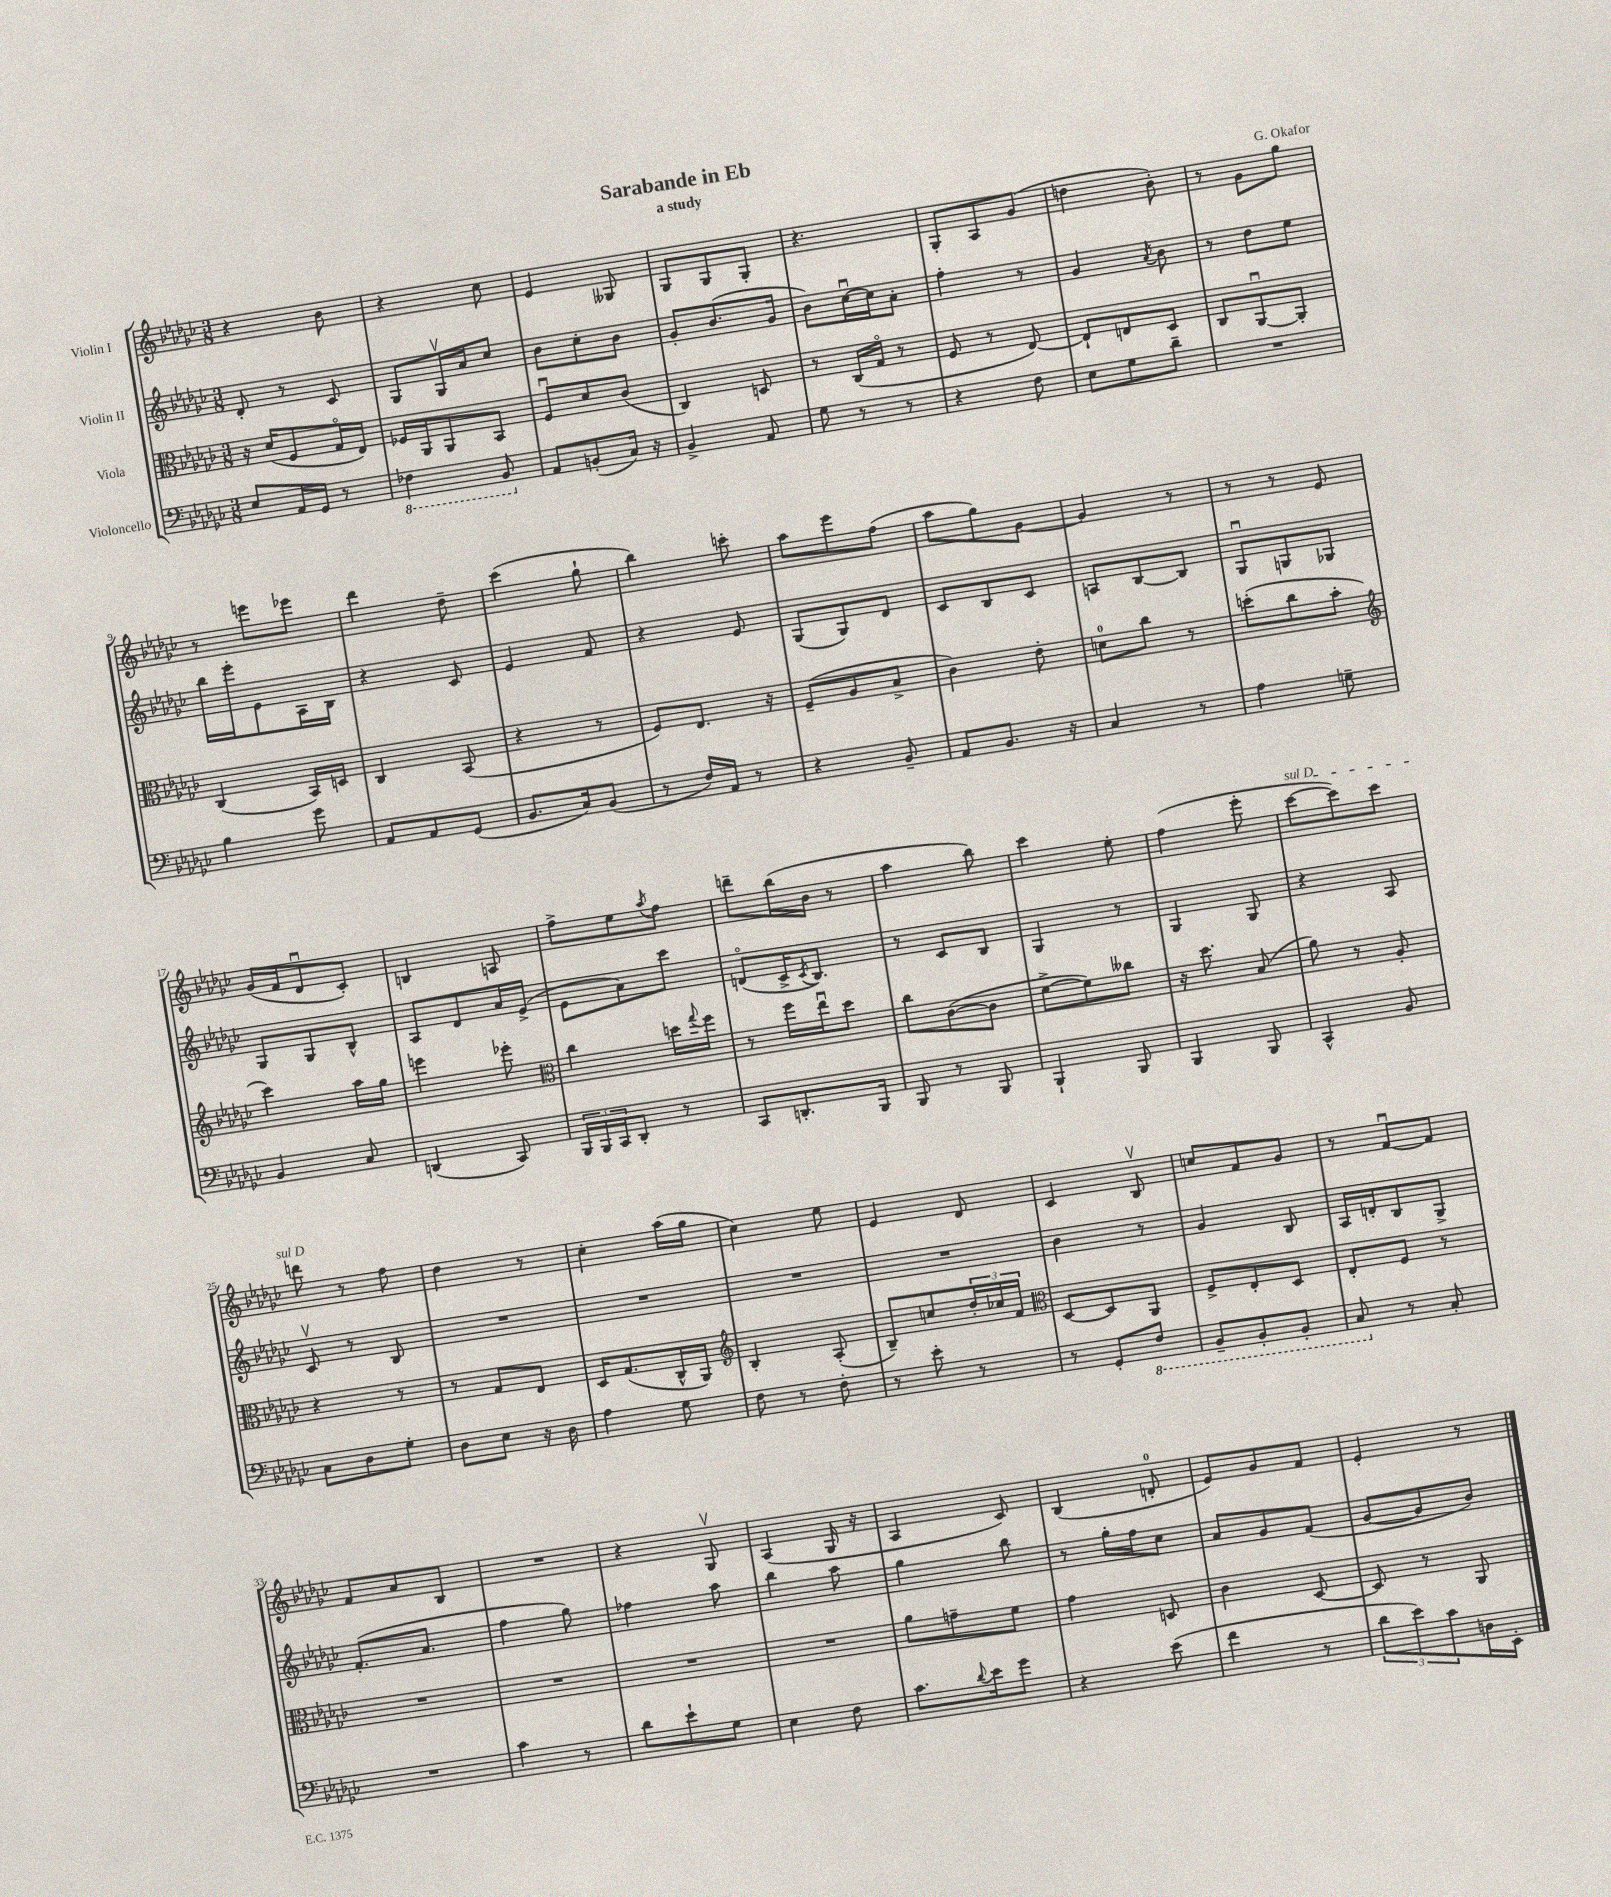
\header { title = "Sarabande in Eb" composer = "G. Okafor" subtitle = "a study" }
<<
\new StaffGroup <<
\new Staff = "s0" \with { instrumentName = "Violin I" } {
    \clef treble \key ges \major \numericTimeSignature \time 3/8
    r4 bes'8 |
    r4 ces''8 |
    ees'4 geses8 |
    ges8 ges8 ges8-. |
    r4. |
    ges8-. aes8 ges'8( |
    d''4 bes'8-.) |
    r8 ges'8 ges''8 |
    r8 e'''8 ees'''8 |
    des'''4 des''8-- |
    ces'''4( ges''8-! |
    bes''4) c'''8-. |
    aes''8 ees'''8 f''8( |
    aes''8 ges''8) ges'8~ |
    ges'4 r8 |
    r8 r8 ees'8 |
    ges'16( f'16 des'8\downbow ces'8-.) |
    b4 a8 |
    f''8-> ees''8 \acciaccatura { aes''8 } f''8 |
    d'''8-- bes''16( bes'16 r8 |
    aes''4 bes''8) |
    ces'''4 ees''8-. |
    f''4( ees'''8-. |
    \once \override TextSpanner.bound-details.left.text = \markup { \italic "sul D" } ces'''8~\startTextSpan ces'''8) ces'''8 |
    d'''8\stopTextSpan r8 f''8 |
    des''4 r8 |
    ces''4-. aes''16( ges''16 |
    ces''4) ees''8 |
    ees'4 des'8 |
    ces'4 bes8\upbow |
    c''8 f'8 ges'8 |
    r8 f'8~\downbow f'8 |
    f'8 aes'8 bes8 |
    R4. |
    r4 ges8\upbow |
    aes4( ges16 r16 |
    aes4 ces'8) |
    bes4( d'8-0-. |
    ees'8) ges'8 f'8 |
    ees'4-. r8 \bar "|." |
}
\new Staff = "s1" \with { instrumentName = "Violin II" } {
    \clef treble \key ges \major \numericTimeSignature \time 3/8
    des'8-. r8 ces'8 |
    ges8 ges16\upbow aes'16 ces''8 |
    bes'8 ces''8-. bes'8 |
    ges'8-. bes'8.( ges'16 |
    bes'8) ces''16~\downbow ces''16 aes'8-. |
    f''4-. r8 |
    ges'4 \acciaccatura { aes'8 } bes'8 |
    r8 des''8 ees''8 |
    bes''16 ees'''16-. ees'8 aes16 bes16 |
    r4 ces'8 |
    ees'4 f'8 |
    r4 ees'8 |
    ges8( ges8) des'8 |
    ces'8 bes8 ces'8 |
    a8 bes8~ bes8 |
    ges8\downbow g8 ges8 |
    ges8 ges8 bes8-^ |
    aes8 des'8 aes'16 ees'16->( |
    ees'8 aes'8) ces'''8 |
    d'8\flageolet( ces'16-> \acciaccatura { ces'8 } bes8.) |
    r8 ces'8 bes8 |
    ges4 r8 |
    ges4 ges8 |
    r4 aes8 |
    ces'8\upbow r8 bes8 |
    R4. |
    R4. |
    R4. |
    R4. |
    bes'4 r8 |
    ges'4 bes8 |
    aes16 d'16-. bes8 ges8-> |
    f'8.-.( aes'8. |
    f''4 ges''8) |
    fes''4 aes''8 |
    bes''4 aes''8 |
    ges''4 bes''8 |
    r8 ges''16-. f''16 ces''8 |
    aes'8 ges'8 f'8( |
    ges'8~ ges'8 bes'8) \bar "|." |
}
\new Staff = "s2" \with { instrumentName = "Viola" } {
    \clef alto \key ges \major \numericTimeSignature \time 3/8
    r16 des'16( f8 ges16\flageolet ees16) |
    fes16 aes,16 aes,8 bes,8 |
    f8\downbow des'8 ces'8( |
    ces4) d8 |
    r8 ces16( ges16\flageolet r8 |
    f8 r8 ees8~) |
    ees8-! e8 des8 |
    ces8 aes,8~\downbow aes,8-. |
    ces4( bes,16) d16 |
    ces4 bes,8( |
    r4 r8 |
    f8) ees8. r16 |
    f8--( aes8 bes8-> |
    ces'4) ees'8-. |
    d'8-0 ces''8 r8 |
    d''8-.( ces''8 bes'8-. |
    \clef treble ces'''4) aes''16 ges''16 |
    e'''4 ees'''8-. |
    \clef alto ces''4 d''16 \appoggiatura { ges''8 } f''16 |
    r8 f''16 ees''16\downbow des''8 |
    ces''8 ces'8~( ces'8 |
    f'8~-> f'8) ceses''8 |
    r16 des''8. bes8( |
    aes'8) r8 aes8-. |
    r4 r8 |
    r8 ges8 ees8 |
    des16 ges8.( ces16-^ aes,16) |
    \clef treble bes4-. aes8-.( |
    bes8--) c''8 \tuplet 3/2 { des''16-. ces''16 f'16 } |
    \clef alto des8~ des8 aes,8 |
    f8-> ees8-. des8 |
    ees8-. f8 r8 |
    R4. |
    R4. |
    R4. |
    R4. |
    aes'8 g'8-- f'8 |
    ges'4 d8 |
    ces'4 des8~ |
    des8 r8 aes,8 \bar "|." |
}
\new Staff = "s3" \with { instrumentName = "Violoncello" } {
    \clef bass \key ges \major \numericTimeSignature \time 3/8
    ees8 aes,16 ges,16 r8 |
    \ottava #-1 fes,4 bes,,8 \ottava #0 |
    aes,8 b,8-.( ces16) r16 |
    bes,4-> aes,8 |
    ges8 r8 r8 |
    r4 f8 |
    ees8 ges8 des'8-- |
    R4. |
    bes4 ges'8 |
    aes,8 aes,8 ges,8( |
    bes,8. ces16) bes,8( |
    r8 f16) aes,16 r8 |
    r4 bes,8-- |
    aes,8 bes,8. r16 |
    ces4 r8 |
    aes4 g8-- |
    bes,4 ces8 |
    d,4( ces,8) |
    \tuplet 3/2 { bes,,16 bes,,16 ces,16 } des,8-. r8 |
    ces,8 d,8.-. bes,,16 |
    bes,,8 r8 bes,,8 |
    bes,,4-! bes,,8 |
    bes,,4 bes,,8 |
    ces,4-^ bes,8 |
    ces8 des8 ges8-. |
    des8 ees8 r16 des16 |
    aes4 ges8 |
    f8 r8 f8-. |
    r8 ees'8-. r8 |
    r8 ges,8-. \ottava #-1 f,8 |
    bes,,8-- bes,,8-. bes,,8-. |
    ces,8 \ottava #0 r8 ces8-. |
    R4. |
    ces'4 r8 |
    des'8 ees'8-! ges8 |
    ees4 f8 |
    ces'8. \appoggiatura { des'8 } ees'16 ges'8 |
    r4 ees'8( |
    f'4 r8 |
    \tuplet 3/2 { des'8 ees'8) ces'8 } d16 ees,16-. \bar "|." |
}
>>
>>
